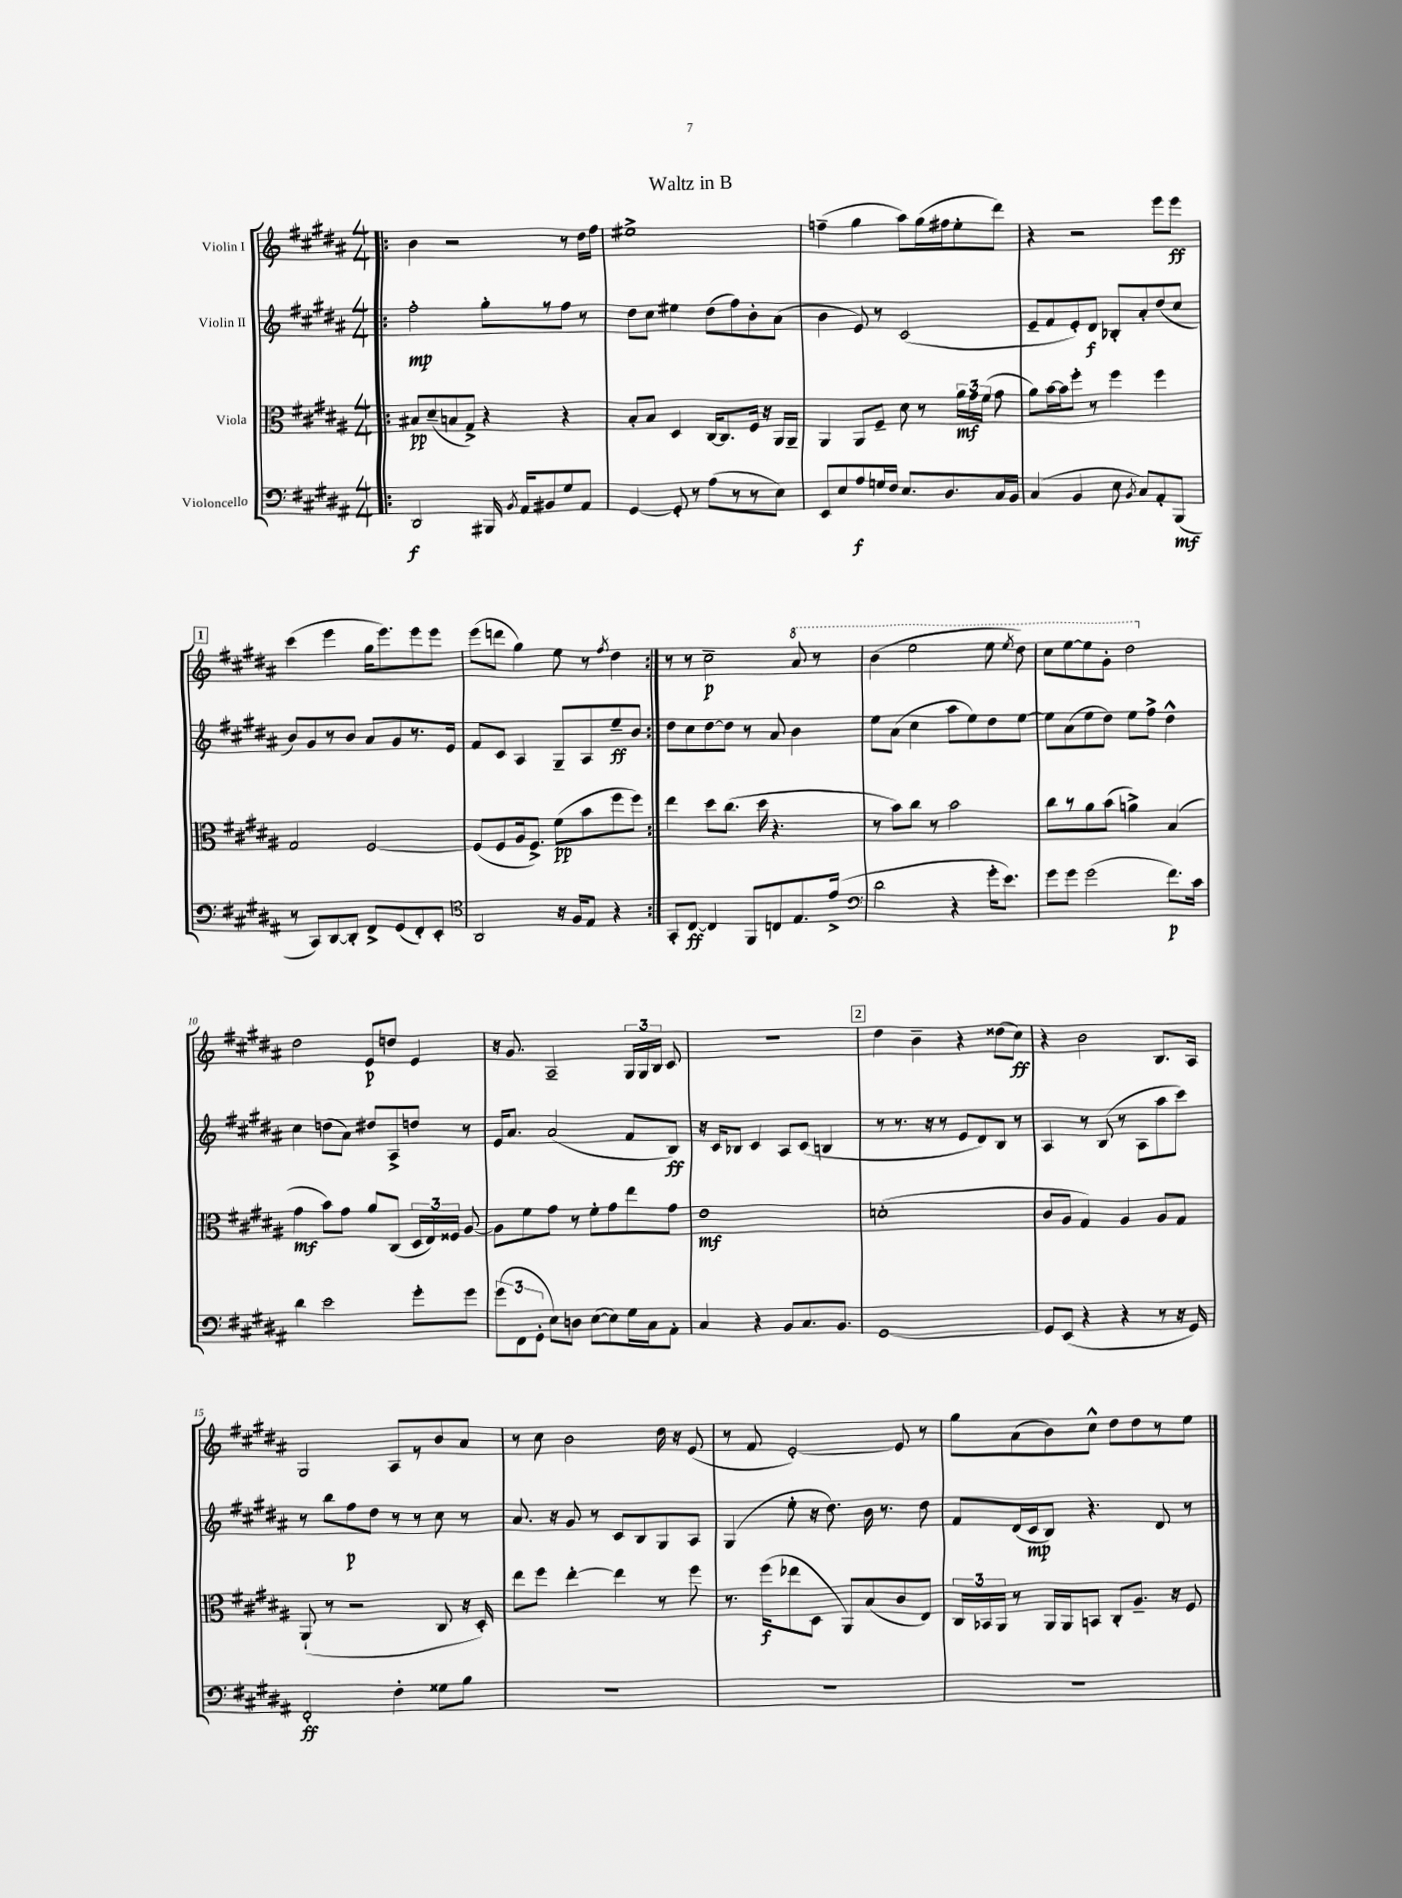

**kern	**kern	**kern	**kern
*staff4	*staff3	*staff2	*staff1
*clefF4	*clefC3	*clefG2	*clefG2
*k[f#c#g#d#a#]	*k[f#c#g#d#a#]	*k[f#c#g#d#a#]	*k[f#c#g#d#a#]
*M4/4	*M4/4	*M4/4	*M4/4
=!|:	=!|:	=!|:	=!|:
2DD#/	8B#/L	2ff#'\	4b\
.	(8d#~/	.	.
.	8B/	.	2r
.	8G#^/J)	.	.
16BBB#/	4r	8gg#'\L	.
8qBB/	.	.	.
16AA#/LK	.	.	.
8BB#/	.	8r	.
8G#/	4r	8ff#\J	8r
8AA#/J	.	8r	16dd#\LL
.	.	.	16ff#\JJ
=	=	=	=
[4GG#/	8B'/L	8dd#\L	1ee#^
.	8B/J	8cc#\J	.
8GG#'/]	4D#/	4ee#\	.
8r	.	.	.
(8A#\L	[16C#/LK	(8dd#\L	.
.	8.C#/]	.	.
8r	.	8ff#\)	.
8r	16F#/Jk	8b'\	.
.	16r	.	.
8E\J)	16AA#/LL	(8a#\J	.
.	16AA#~/JJ	.	.
=	=	=	=
8EE/L	4AA#/	4b\	(4ff~\
8E/	.	.	.
8A#/	8AA#/L	8e/)	4gg#\
16G/L	8F#~/J	8r	.
16F#/JJ	.	.	.
8.E/L	8d#\	(2c#/	8aa#\L)
.	8r	.	(16gg#\L
8.D#/	.	.	16ff#\J
.	24a#\LL	.	8ee'\
.	24g#\	.	.
.	(24f#\JJ	.	.
16C#/L	8g#\	.	8ddd#\J)
16BB/JJ	.	.	.
=	=	=	=
(4C#/	8a#\L)	8e~/L	4r
.	[16b\L	8f#/	.
.	16b\]J	.	.
4BB/	8ff#'\J	8e'/)	2r
.	8r	8d#/J	.
8E\	4ff#\	8B-'/L	.
8qBB/	.	.	.
8C#/L)	.	8a#'/	.
8AA#'/	4ff#\	(8dd#/	8eee\L
(8BBB/J	.	8cc#/J	8eee\J
=	=	=	=
8r	2G#/	8b/L)	(4ccc#\
8CC#/L)	.	8g#/	.
[8DD#/	.	8r	4eee\
8DD#'/]J	.	8b/J	.
8FF#^/L	[2F#/	8a#/L	16gg#\LK
.	.	.	8.eee\)
(8GG#/	.	8g#/	.
8FF#'/)	.	8.r	8eee\
8EE'/J	.	.	8eee\J
.	.	16e/Jk	.
=	=	=	=
*clefC4	*	*	*
2AA#/	(8F#/]L	8f#/L	(8eee\L
.	8F#/	8c#/J	8ddd\J
.	16A#/k	4A#/	4gg#\)
.	8.F#^/J)	.	.
16r	(8f#\L	8G#~/L	8ee\
16F#/LK	.	.	.
8E/J	8b\	8A#/	8r
.	.	.	8qff#/
4r	8ff#\	8ee~/	4dd#\
.	8ff#\J)	8b/J	.
=:|!	=:|!	=:|!	=:|!
8GG#'/L	4ee\	8dd#\L	8r
[8C#/J	.	8cc#\	8r
4C#/]	8dd#\L	[8dd#\	2cc#~\
.	(8.cc#\J	8dd#\]J	.
8FF#/L	.	8r	.
.	16dd#\	.	.
8C/	4.r	8a#/	.
8.E/	.	4b\	8aa#/
.	.	.	8r
(16e^/Jk	.	.	.
=	=	=	=
*clefF4	*	*	*
2d#\	8r	8ee\L	(4bb\
.	8b\L)	(8a#\J	.
.	8cc#\J	4cc#\	2eee\
.	8r	.	.
4r	2b\	8aa#\L	.
.	.	8ee\)	.
16g#'\LK	.	8dd#\	8eee\
8.e\J)	.	.	.
.	.	.	8qeee/
.	.	[8ee\J	8ddd#\)
=	=	=	=
8g#\L	8cc#\L	8ee\]L	8ccc#\L
8g#\J	8r	(8a#\	[8eee\
(2g#\	8a#\	8ee\	8eee\]
.	(8b\J	8dd#\J)	8gg#'\J
.	4a^\)	8ee\L	2ddd#\
.	.	8ff#^\J	.
8.f#\L)	(4B/	4dd#^^\	.
16c#\Jk	.	.	.
=	=	=	=
4d#\	4g#\	4cc#\	2dd#\
2e\	8b\L)	(8dd\L	.
.	8g#\J	8a#\J)	.
.	8a#/L	8dd#/L	8e/L
.	(8C#/J	8A#^/	8dd/J
8g#'\L	24D#/LL	8dd/J	4e/
.	24E/)	.	.
.	24F##/JJ	.	.
8g#\J	[8A#/	8r	.
=	=	=	=
(12g#\L	8A#\]L	16e/LK	16r
.	.	8.a#/J	8.g#/
12FF#\	.	.	.
.	8f#\	.	.
12GG#'\J	.	.	.
8E\L)	8g#\J	(2a#/	2A#~/
8D\J	8r	.	.
([8E\L	8f#'\L	.	.
8E\])	8g#\	.	.
16G#\L	8ee\	8f#/L	24G#/LL
.	.	.	24G#/
16C#\J	.	.	.
.	.	.	24B/JJ
8AA#'\J	8g#\J	8B/J)	8c#/
=	=	=	=
4C#/	1e	16r	1r
.	.	16c#/LK	.
.	.	8B-/J	.
4r	.	4c#/	.
8BB/L	.	8A#/L	.
8.C#/	.	(8c#/J	.
.	.	4B/	.
8.BB/J	.	.	.
=	=	=	=
[1GG#	(1d'	8r	4dd#\
.	.	8.r	.
.	.	.	4b~\
.	.	16r	.
.	.	8r	.
.	.	8e/L	4r
.	.	8d#/)	.
.	.	8B/J	(8dd##\L
.	.	8r	8cc#\J)
=	=	=	=
8GG#/]L	8c#/L	4A#/	4r
(8EE/J	8A#/J	.	.
4r	4G#/)	8r	2b\
.	.	(8B/	.
4r	4A#/	8r	.
.	.	8A#\L	.
8r	8A#/L	8aa#\	8.B/L
16r	8G#/J	8ccc#\J)	.
16GG#/)	.	.	16A#/Jk
=	=	=	=
2FF#'/	(8AA#`/	8r	2G#/
.	8r	8bb\L	.
.	2r	8ff#\	.
.	.	8dd#\J	.
4F#'\	.	8r	8A#/L
.	.	8r	8r
8G##\L	8C#/	8cc#\	8b/
8B\J	16r	8r	8a#/J
.	16D#'/)	.	.
=	=	=	=
1r	8ee\L	8.a#/	8r
.	8ff#\J	.	8cc#\
.	.	16r	.
.	[4ee'\	8g#/	2b\
.	.	8r	.
.	4ee\]	8c#/L	.
.	.	8B/	.
.	8r	8G#/	16dd#\
.	.	.	16r
.	8ff#\	8A#/J	(8e/
=	=	=	=
1r	8.r	(4G#/	8r
.	.	.	8f#/
.	(16ff#\LK	.	.
.	8ee-\	8ee'\	[2e'/)
.	8D#\J	16r	.
.	.	8.dd#\)	.
.	8AA#/L)	.	.
.	(8B/	16b\	.
.	.	8.r	.
.	8c#/	.	8e/]
.	8E/J)	8dd#\	8r
=	=	=	=
1r	24C#/LL	8f#/L	8gg#\L
.	24BB-/	.	.
.	24AA#/JJ	.	.
.	8r	(16d#/L	(8a#\
.	.	16c#/J	.
.	16AA#/LL	8B/J)	8b\)
.	16AA#/J	.	.
.	8BB/J	4.r	8cc#^^\J
.	8C#'/L	.	8dd#\L
.	8.A#~/J	.	8dd#\
.	.	8d#/	8r
.	16r	.	.
.	8F#/	8r	8ee\J
==	==	==	==
*-	*-	*-	*-
